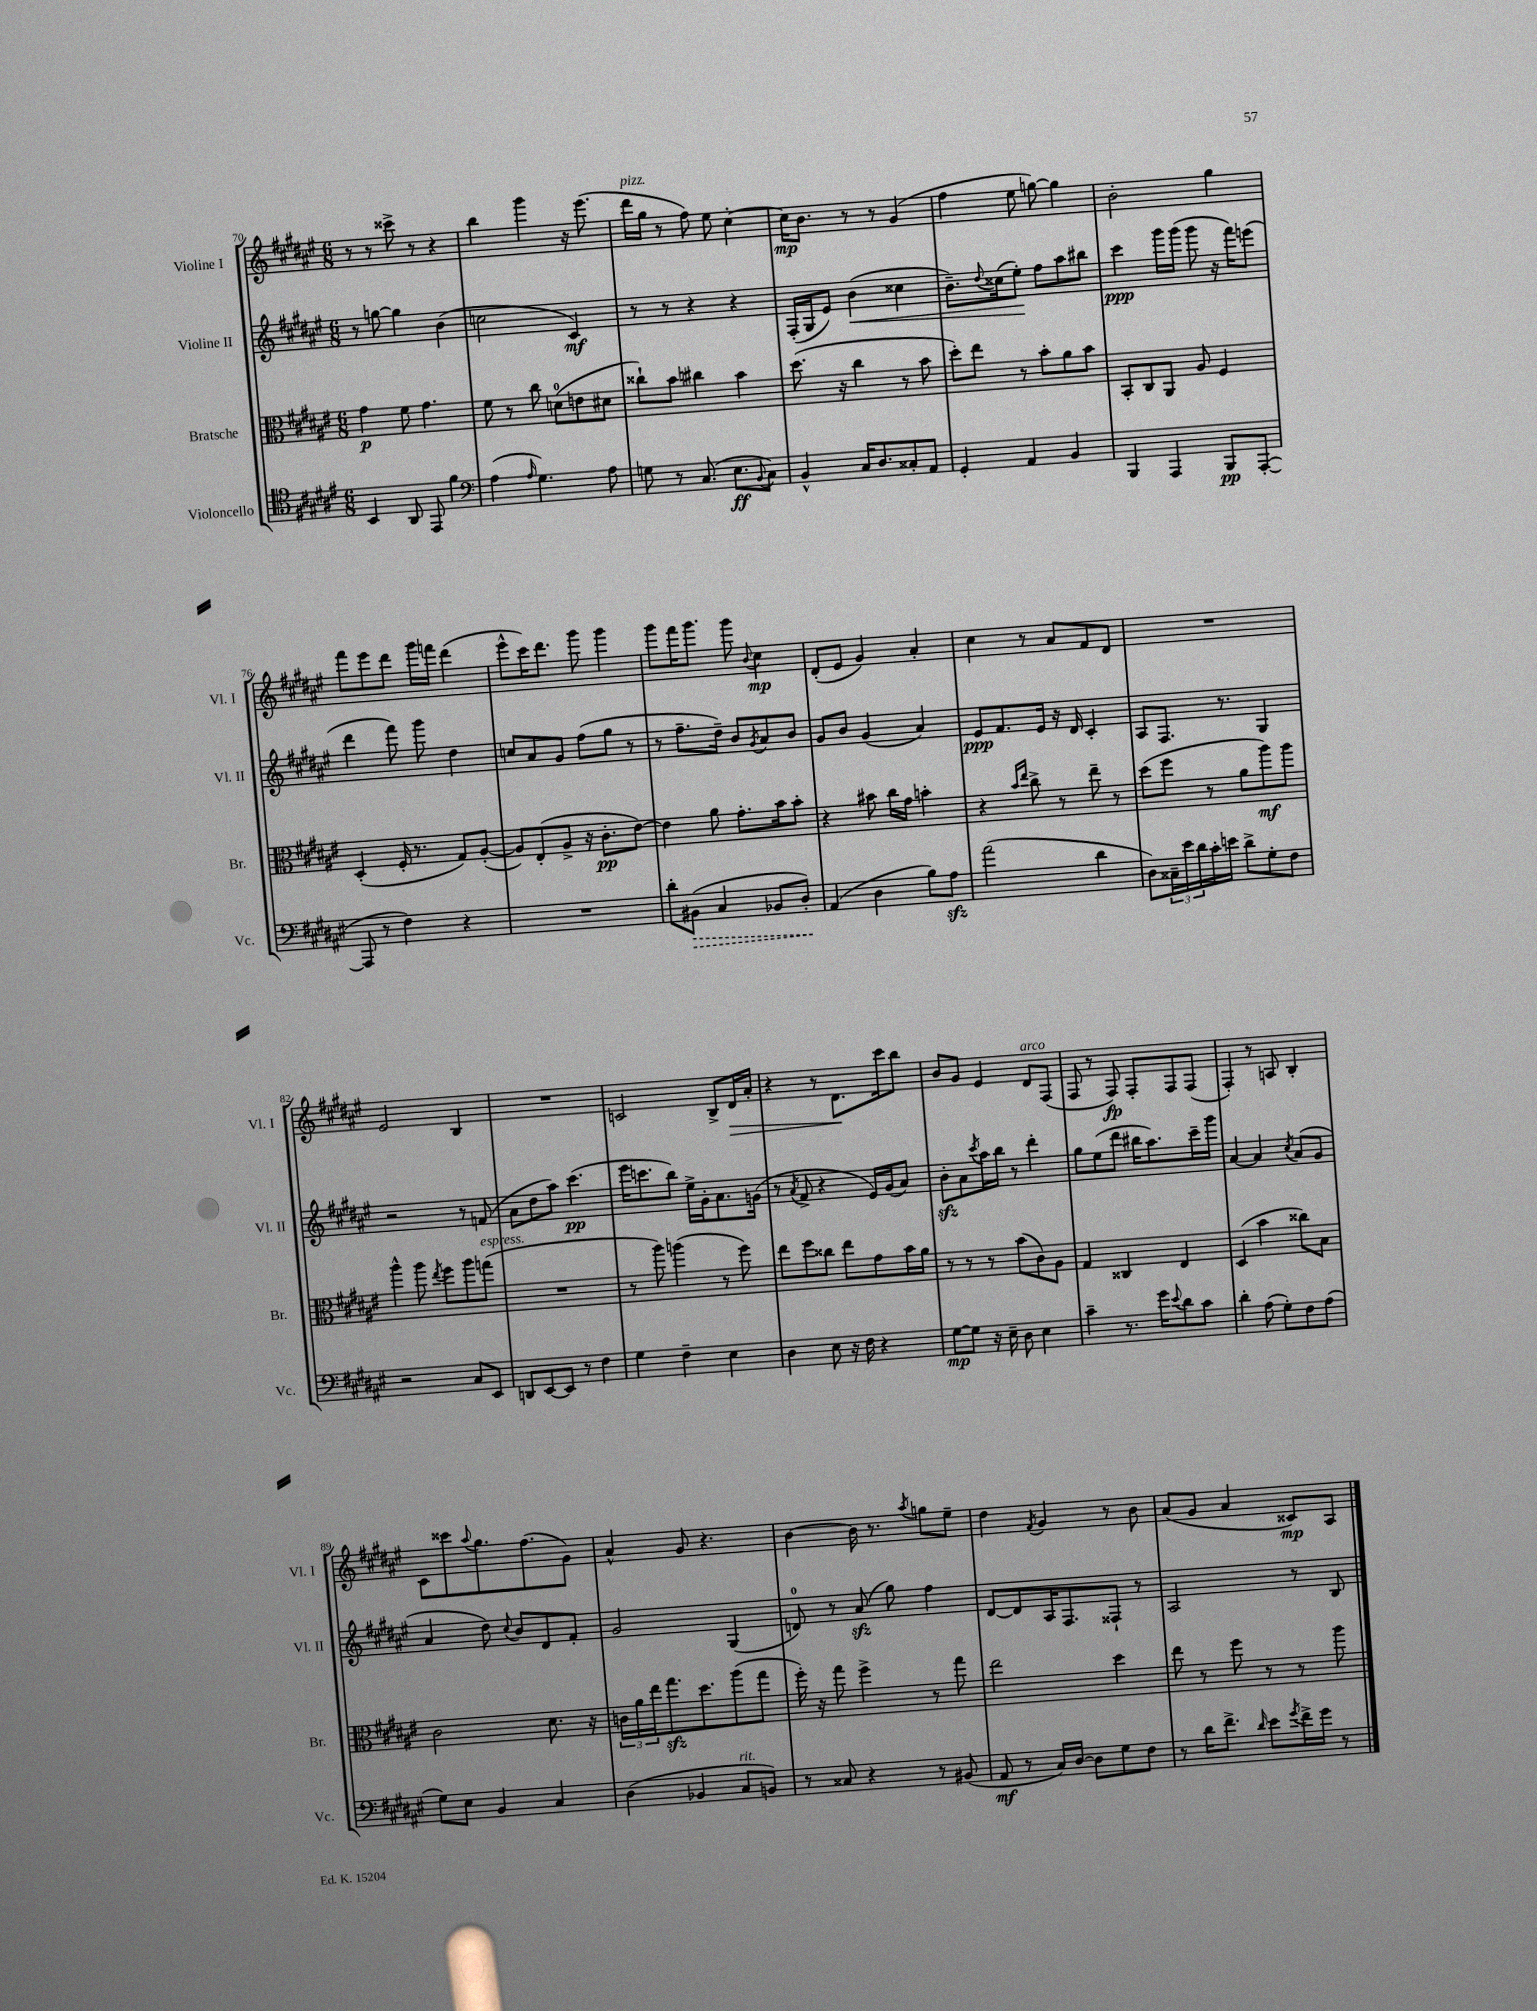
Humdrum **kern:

**kern	**dynam	**kern	**dynam	**kern	**dynam	**kern	**dynam
*part4	*part4	*part3	*part3	*part2	*part2	*part1	*part1
*staff4	*staff4	*staff3	*staff3	*staff2	*staff2	*staff1	*staff1
*I"Violoncello	*	*I"Bratsche	*	*I"Violine II	*	*I"Violine I	*
*I'Vc.	*	*I'Br.	*	*I'Vl. II	*	*I'Vl. I	*
*clefC4	*	*clefC3	*	*clefG2	*	*clefG2	*
*k[f#c#g#d#a#e#]	*	*k[f#c#g#d#a#e#]	*	*k[f#c#g#d#a#e#]	*	*k[f#c#g#d#a#e#]	*
*M6/8	*	*M6/8	*	*M6/8	*	*M6/8	*
=70	=70	=70	=70	=70	=70	=70	=70
4BB/	.	4g#\	p	8r	.	8r	.
.	.	.	.	[8ggn\	.	8r	.
8AA#/	.	8f#\	.	4gg\]	.	8ccc##X^\	.
8EE#/	.	4.g#\	.	.	.	8r	.
4f#\	.	.	.	(4b\	.	4r	.
=71	=71	=71	=71	=71	=71	=71	=71
*clefF4	*	*	*	*	*	*	*
(4A#\	.	8f#\	.	2ccn\	.	4bb\	.
.	.	8r	.	.	.	.	.
16qqA#/	.	.	.	.	.	.	.
4.G#\)	.	8cc#\	.	.	.	4ggg#\	.
.	.	(8dn\L	.	.	.	.	.
.	.	8en\	.	4c#/)	mf	16r	.
.	.	.	.	.	.	(8.eee#\	.
8A#\	.	8d#X\J	.	.	.	.	.
=72	=72	=72	=72	=72	=72	=72	=72
!	!	!	!	!	!	!LO:TX:a:i:t=pizz.	!
8Gn\	.	8cc##X`\L)	.	8r	.	16ddd#\LL	.
.	.	.	.	.	.	16gg#\JJ	.
8r	.	8b\J	.	8r	.	8r	.
(8.C#/	.	4cc#X\	.	4r	.	8ff#\)	.
.	.	.	.	.	.	8ee#\	.
8.E#\L	ff	.	.	.	.	.	.
.	.	4b\	.	4r	.	[4cc#'\	.
8qqBB/	.	.	.	.	.	.	.
8C#\J)	.	.	.	.	.	.	.
=73	=73	=73	=73	=73	=73	=73	=73
4BB^^/	.	(8.dd#\	.	(16F#'/LL	.	16cc#\KL]	mp
.	.	.	.	16G#/J	.	8.b\J	.
.	.	.	.	8e#/J)	.	.	.
.	.	16r	.	.	.	.	.
!	!	!	!	!	!LO:HP:b	!	!
16C#/KL	.	4cc#\	.	(4b\	<	8r	.
8.D#/	.	.	.	.	.	.	.
.	.	.	.	.	.	8r	.
8C##X'/	.	8r	.	4cc##X\	.	(4g#/	.
8AA#/J	.	8b\	.	.	.	.	.
=74	=74	=74	=74	=74	=74	=74	=74
4GG#'/	.	8dd#'\L)	.	8.b~\L)	.	4ff#\	.
.	.	8ee#\J	.	.	.	.	.
.	.	.	.	8qqdd#/	.	.	.
.	.	.	.	(16cc##X\k	.	.	.
4AA#/	.	8r	.	8ee#'\J)	.	8ee#\	.
.	.	8b'\L	.	8ff#\L	[	[8ggn\)	.
4BB/	.	8a#\	.	8aa#\	.	4gg\]	.
.	.	8b\J	.	8bb#X\J	.	.	.
=75	=75	=75	=75	=75	=75	=75	=75
4BBB/	.	8BB'/L	.	4ccc#\	ppp	2b'\	.
.	.	8C#/	.	.	.	.	.
4AAA#/	.	8AA#/J	.	16ggg#\LL	.	.	.
.	.	.	.	(16ggg#\JJ	.	.	.
.	.	8A#/	.	8ggg#\	.	.	.
8BBB/L	pp	4F#/	.	16r	.	4gg#\	.
.	.	.	.	16fff#\KL)	.	.	.
([8AAA#'/J	.	.	.	(8eeen\J	.	.	.
!!LO:LB:g=z
=76	=76	=76	=76	=76	=76	=76	=76
8AAA#/]	.	(4D#'/	.	4ddd#\	.	8fff#\L	.
8r	.	.	.	.	.	8eee#\	.
4F#\)	.	16F#'/	.	8fff#\)	.	8ddd#\J	.
.	.	8.r	.	.	.	.	.
.	.	.	.	8ggg#\	.	16ggg#\LL	.
.	.	.	.	.	.	16fffn\JJ	.
4r	.	8G#/L)	.	4dd#\	.	(4ddd#\	.
.	.	([8A#'/J	.	.	.	.	.
=77	=77	=77	=77	=77	=77	=77	=77
2.r	.	8A#/L])	.	8ccn/L	.	8eee#^^\L	.
.	.	(8E#'/	.	8a#/	.	16ccc#\K)	.
.	.	.	.	.	.	8.ddd#\J	.
.	.	8A#^/J	.	8g#/J	.	.	.
.	.	16r	.	(8ff#\L	.	8ggg#\	.
.	.	8.c#'\L	pp	.	.	.	.
.	.	.	.	8gg#\J	.	4ggg#\	.
.	.	[8e#\J)	.	8r	.	.	.
=78	=78	=78	=78	=78	=78	=78	=78
8d#'\L	.	4e#\]	.	8r	.	8ggg#\L	.
!	!LO:HP:b	!	!	!	!	!	!
(8BB#X\J	>	.	.	8.ff#~\L	.	16fff#\K	.
.	.	.	.	.	.	8.ggg#\J	.
4C#/	.	8a#\	.	.	.	.	.
.	.	.	.	16dd#~\Jk)	.	.	.
.	.	8.g#'\L	.	8b/L	.	8ggg#\	.
.	.	.	.	8qg#/	.	8qqb/	.
8BB-X/L	.	.	.	8a#/	.	4cc#\	mp
.	.	16b\k	.	.	.	.	.
8D#'/J)	.	8b'\J	.	8b/J	.	.	.
.	]	.	.	.	.	.	.
=79	=79	=79	=79	=79	=79	=79	=79
(4AA#/	.	4r	.	8g#/L	.	(8d#'/L	.
.	.	.	.	8b/J	.	8e#/J	.
4D#\	.	8b#X\	.	(4g#/	.	4g#/)	.
.	.	16cc#\LL	.	.	.	.	.
.	.	16g#\JJ	.	.	.	.	.
8B\L)	.	4bn'\	.	4a#/)	.	4a#'/	.
8A#zz\J	.	.	.	.	.	.	.
=80	=80	=80	=80	=80	=80	=80	=80
(2a#\	.	4r	.	8e#/L	ppp	4cc#\	.
.	.	.	.	8.f#/	.	.	.
.	.	16qqb/LL	.	.	.	.	.
.	.	16qqee#/JJ	.	.	.	.	.
.	.	8cc#^\	.	.	.	8r	.
.	.	.	.	16e#/Jk	.	.	.
.	.	8r	.	16r	.	8a#/L	.
.	.	.	.	16d#/	.	.	.
4d#\	.	8ee#~\	.	4c#'/	.	8f#/	.
.	.	8r	.	.	.	8d#/J	.
=81	=81	=81	=81	=81	=81	=81	=81
8D#\L)	.	(8dd#\L	.	8A#/L	.	2.r	.
24C##X~\L	.	8ff#\J	.	8.F#/J	.	.	.
24e#\	.	.	.	.	.	.	.
24d#\	.	.	.	.	.	.	.
16c#'\	.	8r	.	.	.	.	.
16en\JJ	.	.	.	8.r	.	.	.
8d#^\L	.	8a#\L	.	.	.	.	.
8G#'\	.	8aa#\)	mf	4G#/	.	.	.
8F#\J	.	8aa#\J	.	.	.	.	.
!!LO:LB:g=z
=82	=82	=82	=82	=82	=82	=82	=82
2r	.	4aa#^^\	.	2r	.	2e#/	.
.	.	8aa#\	.	.	.	.	.
.	.	8qee#/	.	.	.	.	.
.	.	8ff#\L	.	.	.	.	.
8C#/L	.	8aa#\	.	8r	.	4B/	.
!	!	!LO:TX:a:i:t=espress.	!	!	!	!	!
8EE#/J	.	(8ggn\J	.	(8fn/	.	.	.
=83	=83	=83	=83	=83	=83	=83	=83
8DDn/L	.	2.r	.	8a#\L	.	2.r	.
[8EE#/	.	.	.	8dd#\	.	.	.
8EE#/J]	.	.	.	8aa#\J)	.	.	.
8r	.	.	.	(4.ccc#\	pp	.	.
4F#\	.	.	.	.	.	.	.
=84	=84	=84	=84	=84	=84	=84	=84
4G#\	.	8r	.	16eee#\KL	.	2cn/	.
.	.	.	.	8.cccn\	.	.	.
.	.	8aa#\)	.	.	.	.	.
4F#~\	.	(4aan\	.	8bb\J)	.	.	.
.	.	.	.	16ee#^\LL	.	.	.
.	.	.	.	16g#'\J	.	.	.
4E#\	.	8r	.	8.a#\	.	8B^/L	.
!	!	!	!	!	!	!	!LO:HP:b
.	.	8ff#\)	.	.	.	16d#/L	>
.	.	.	.	(16gn\Jk	.	16a#'/JJ	.
=85	=85	=85	=85	=85	=85	=85	=85
4D#\	.	8ee#\L	.	8r	.	4r	.
.	.	.	.	8qa#/	.	.	.
.	.	8ff#\	.	8f#^/	.	.	.
8E#\	.	8cc##X\J	.	4r	.	8r	.
16r	.	8ee#\L	.	.	.	8.d#\L	.
16F#\	.	.	.	.	.	.	.
4r	.	8g#\	.	16e#/LL)	.	.	.
.	.	.	.	(16g#/J	.	16ccc#\k	]
.	.	16b\L	.	8a#/J)	.	8bb\J	.
.	.	16a#\JJ	.	.	.	.	.
=86	=86	=86	=86	=86	=86	=86	=86
[8G#\L	mp	8r	.	8bzz'\L	.	8b/L	.
8G#\J]	.	8r	.	8a#\	.	8g#/J	.
.	.	.	.	8qccc#/	.	.	.
16r	.	8r	.	16aa#\L	.	4e#/	.
16E#~\	.	.	.	16bb\JJ	.	.	.
8D#\	.	(8b\L	.	8r	.	.	.
!	!	!	!	!	!	!LO:TX:a:i:t=arco	!
4E#\	.	8c#\)	.	4ddd#'\	.	8d#/L	.
.	.	8A#\J	.	.	.	(8F#/J	.
=87	=87	=87	=87	=87	=87	=87	=87
4c#~\	.	4G#/	.	8gg#\L	.	8F#/	.
.	.	.	.	(8ee#\	.	8r	.
8.r	.	4C##X/	.	8ddd#\J	.	8F#/)	fp
.	.	.	.	16bb#X\KL	.	8F#'/L	.
16g#\KL	.	.	.	8.aa#\)	.	.	.
8qqe#/	.	.	.	.	.	.	.
8d#\	.	4E#/	.	.	.	8F#/	.
8c#\J	.	.	.	16ccc#~\L	.	(8F#/J	.
.	.	.	.	16ggg#\JJ	.	.	.
=88	=88	=88	=88	=88	=88	=88	=88
4d#'\	.	(4D#/	.	[4a#/	.	4F#'/)	.
(8A#\	.	4b\	.	4a#/]	.	8r	.
8G#'\L)	.	.	.	.	.	8An/	.
.	.	.	.	8qcc#/	.	.	.
8F#\	.	8cc##X\L)	.	(8a#/L	.	4B'/	.
(8A#\J	.	8B\J	.	8g#/J	.	.	.
!!LO:LB:g=z
=89	=89	=89	=89	=89	=89	=89	=89
8G#\L)	.	2c#\	.	4a#/	.	8c#\L	.
8E#\J	.	.	.	.	.	8ccc##X\	.
.	.	.	.	.	.	8qqaa#/	.
4BB/	.	.	.	8dd#\)	.	8.gg#\	.
.	.	.	.	8qqcc#/	.	.	.
.	.	.	.	8b/L	.	.	.
.	.	.	.	.	.	(8.ff#\	.
4C#/	.	8.d#\	.	8d#/	.	.	.
.	.	.	.	8f#'/J	.	8g#\J)	.
.	.	16r	.	.	.	.	.
=90	=90	=90	=90	=90	=90	=90	=90
(4D#\	.	24cn\LL	.	2g#/	.	4a#^^/	.
.	.	24a#\	.	.	.	.	.
.	.	24ee#\J	.	.	.	.	.
.	.	8.gg#zz\	.	.	.	.	.
4BB-X/	.	.	.	.	.	8g#/	.
.	.	8.dd#\	.	.	.	.	.
.	.	.	.	.	.	4.r	.
!LO:TX:a:i:t=rit.	!	!	!	!	!	!	!
8C#/L	.	(8aa#\	.	(4G#/	.	.	.
8BBn/J)	.	8gg#\J	.	.	.	.	.
=91	=91	=91	=91	=91	=91	=91	=91
8r	.	16ff#'\)	.	8dn/)	.	[4b\	.
.	.	16r	.	.	.	.	.
8C##X/	.	8gg#\	.	8r	.	.	.
4r	.	4ff#^\	.	(8a#zz/	.	16b\]	.
.	.	.	.	.	.	8.r	.
.	.	.	.	8gg#\)	.	.	.
.	.	.	.	.	.	8qaa#/	.
8r	.	8r	.	4ff#\	.	8ggn\L	.
(8BB#X/	.	8gg#\	.	.	.	8ee#~\J	.
=92	=92	=92	=92	=92	=92	=92	=92
8AA#/	mf	2ee#\	.	[8d#/L	.	4dd#\	.
8r	.	.	.	8d#/]	.	.	.
.	.	.	.	.	.	8qf#/	.
16C#/LL)	.	.	.	16A#/K	.	4g#/	.
[16D#/JJ	.	.	.	8.F#/	.	.	.
8D#\L]	.	.	.	.	.	.	.
8G#\	.	4dd#\	.	8F##X`/J	.	8r	.
8F#\J	.	.	.	8r	.	8b\	.
=93	=93	=93	=93	=93	=93	=93	=93
8r	.	8ee#\	.	2A#/	.	(8a#/L	.
16d#\KL	.	8r	.	.	.	8g#/J	.
8.f#^\J	.	.	.	.	.	.	.
.	.	8ff#\	.	.	.	4a#/	.
16qqd#/	.	.	.	.	.	.	.
8e#\L	.	8r	.	.	.	.	.
8qg#/	.	.	.	.	.	.	.
16f#^\L	.	8r	.	8r	.	8c##X/L)	mp
16g#\JJ	.	.	.	.	.	.	.
8r	.	8aa#\	.	8B/	.	8A#/J	.
==	==	==	==	==	==	==	==
*-	*-	*-	*-	*-	*-	*-	*-
